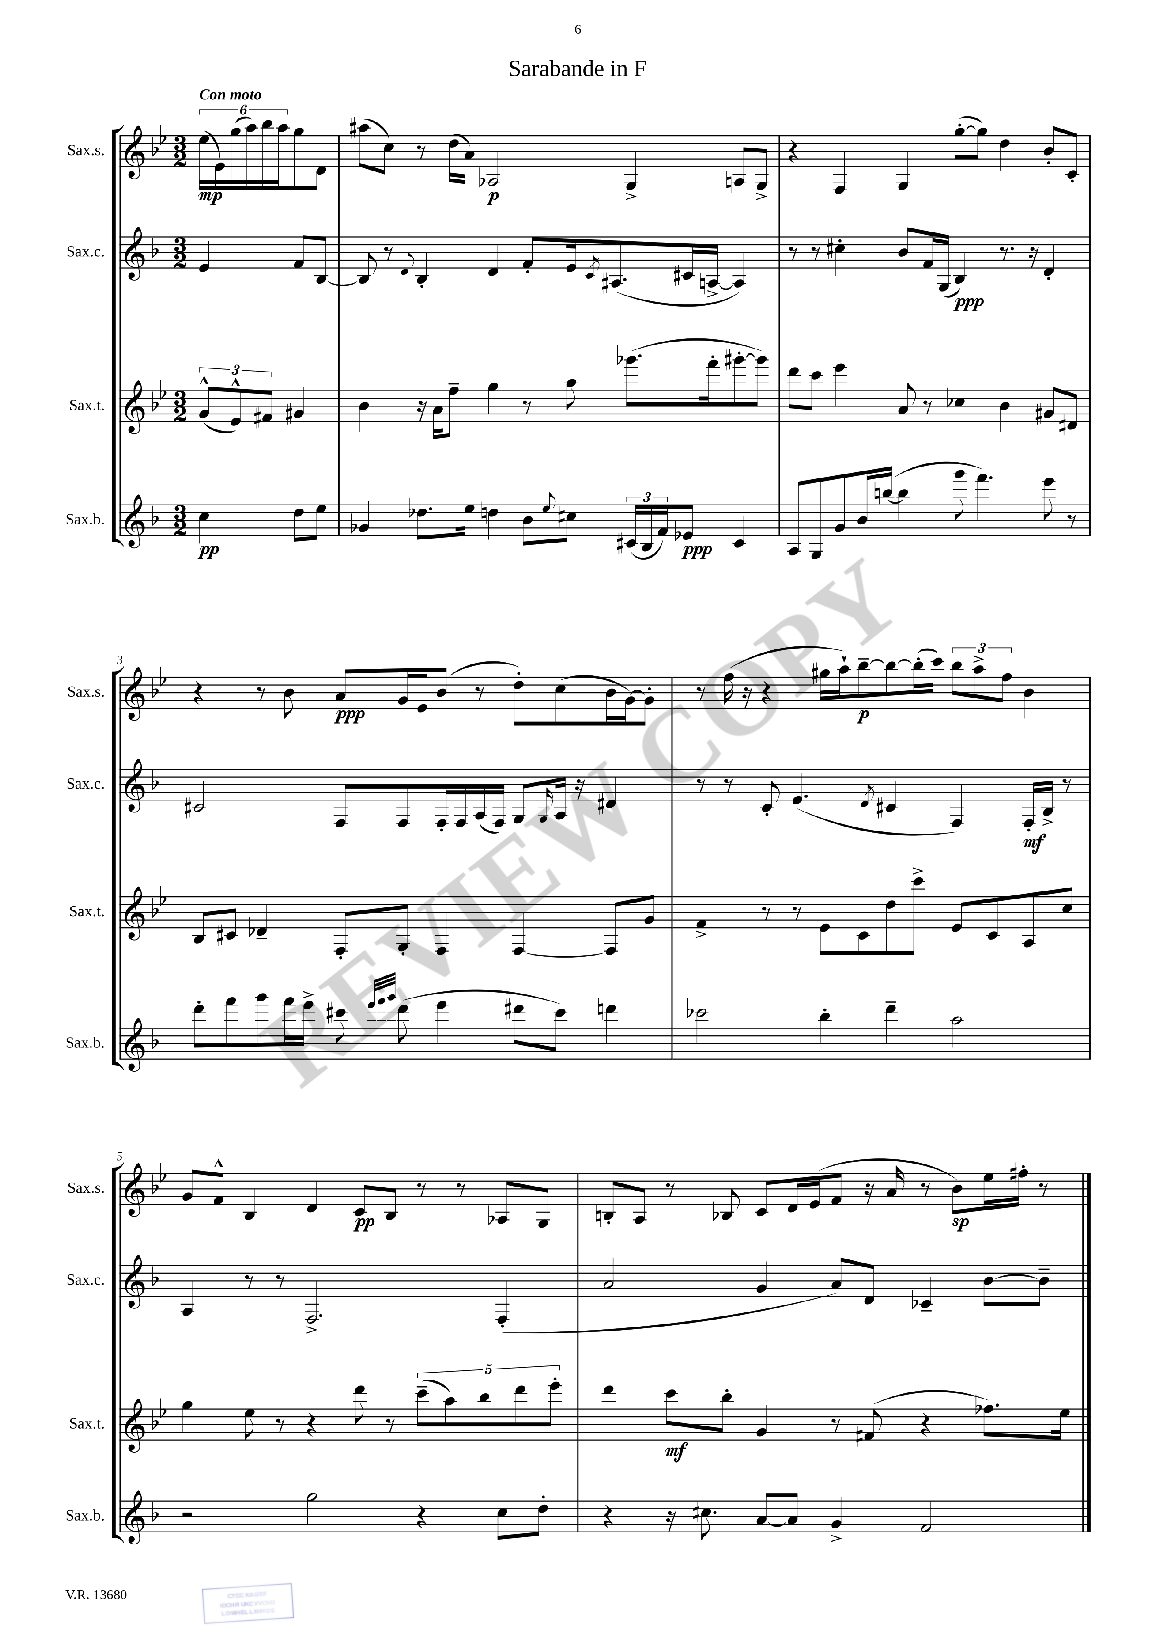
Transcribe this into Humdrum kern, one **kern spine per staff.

**kern	**dynam	**kern	**dynam	**kern	**dynam	**kern	**dynam
*part4	*part4	*part3	*part3	*part2	*part2	*part1	*part1
*staff4	*staff4	*staff3	*staff3	*staff2	*staff2	*staff1	*staff1
*I"Sax.b.	*	*I"Sax.t.	*	*I"Sax.c.	*	*I"Sax.s.	*
*I'Sax.b.	*	*I'Sax.t.	*	*I'Sax.c.	*	*I'Sax.s.	*
*clefG2	*	*clefG2	*	*clefG2	*	*clefG2	*
*k[b-]	*	*k[b-e-]	*	*k[b-]	*	*k[b-e-]	*
*M3/2	*	*M3/2	*	*M3/2	*	*M3/2	*
=	=	=	=	=	=	=	=
!	!	!	!	!	!	!LO:TX:a:B:t=Con moto	!
4cc\	pp	(12g^^/L	.	4e/	.	(24ee-\LL	mp
.	.	.	.	.	.	24e-\)	.
.	.	12e-^^/)	.	.	.	(24gg\	.
.	.	.	.	.	.	24aa\)	.
.	.	12f#X/J	.	.	.	24bb-\	.
.	.	.	.	.	.	24aa\J	.
8dd\L	.	4g#X/	.	8f/L	.	8gg\	.
8ee\J	.	.	.	[8B-/J	.	8d\J	.
=1	=1	=1	=1	=1	=1	=1	=1
4g-X/	.	4b-\	.	8B-/]	.	(8aa#X\L	.
.	.	.	.	8r	.	8cc\J)	.
.	.	.	.	8qqd/	.	.	.
8.dd-X\L	.	16r	.	4B-'/	.	8r	.
.	.	16a\KL	.	.	.	.	.
.	.	8ff~\J	.	.	.	(16dd\LL	.
16ee\Jk	.	.	.	.	.	16a\JJ)	.
4ddn\	.	4gg\	.	4d/	.	2A-X/	p
8b-\L	.	8r	.	8f'/L	.	.	.
8qqee/	.	.	.	.	.	.	.
8cc#X\J	.	8aa\	.	16e/k	.	.	.
.	.	.	.	8qc/	.	.	.
.	.	.	.	(8.A#X/	.	.	.
(24c#X/LL	.	(8.ggg-X\L	.	.	.	4G^/	.
24B-/	.	.	.	.	.	.	.
24f/J)	.	.	.	.	.	.	.
8e-X/J	ppp	.	.	16c#X/L	.	.	.
.	.	16fff'\k	.	[16An^/JJ	.	.	.
4c#/	.	[8ggg#X'\	.	4A/])	.	8An/L	.
.	.	8ggg#\J])	.	.	.	8G^/J	.
=2	=2	=2	=2	=2	=2	=2	=2
8A/L	.	8ddd\L	.	8r	.	4r	.
8G/	.	8ccc\J	.	8r	.	.	.
8g/	.	4eee-\	.	4cc#X'\	.	4F/	.
16b-/L	.	.	.	.	.	.	.
([16bbn/JJ	.	.	.	.	.	.	.
4bb\]	.	8a/	.	8b-/L	.	4G/	.
.	.	8r	.	16f/L	.	.	.
.	.	.	.	(16G/JJ	.	.	.
8ggg\	.	4cc-X\	.	4B-/)	ppp	([8gg'\L	.
4.fff\)	.	.	.	.	.	8gg\J])	.
.	.	4b-\	.	8.r	.	4dd\	.
.	.	.	.	16r	.	.	.
8eee\	.	8g#X/L	.	4d'/	.	8b-'/L	.
8r	.	8d#X/J	.	.	.	8c'/J	.
!!LO:LB:g=z
=3	=3	=3	=3	=3	=3	=3	=3
8ddd'\L	.	8B-/L	.	2c#X/	.	4r	.
8fff\	.	8c#X/J	.	.	.	.	.
8ggg\	.	4d-X~/	.	.	.	8r	.
16fff\L	.	.	.	.	.	8b-\	.
16eee^\JJ	.	.	.	.	.	.	.
8ccc#X\	.	8F'/L	.	8F/L	.	8a/L	ppp
32qqeee/LLL	.	.	.	.	.	.	.
32qqfff/	.	.	.	.	.	.	.
32qqggg/JJJ	.	.	.	.	.	.	.
(8ddd\	.	8G'/J	.	8F/	.	16g/L	.
.	.	.	.	.	.	16e-/J	.
4eee\	.	4F/	.	16F'/L	.	(8b-/J	.
.	.	.	.	16F/	.	.	.
.	.	.	.	(16A/	.	8r	.
.	.	.	.	16F/JJ)	.	.	.
8ddd#X\L	.	[4F/	.	8G/L	.	8dd'\L)	.
.	.	.	.	16qqG/	.	.	.
8ccc#\J)	.	.	.	16A/Jk	.	(8cc\	.
.	.	.	.	16r	.	.	.
4dddn\	.	8F/L]	.	4d#X/	.	16b-\L	.
.	.	.	.	.	.	[16g\J)	.
.	.	8g/J	.	.	.	8g'\J]	.
=4	=4	=4	=4	=4	=4	=4	=4
2ccc-X\	.	4f^/	.	8r	.	8r	.
.	.	.	.	8r	.	(16ff\	.
.	.	.	.	.	.	16r	.
.	.	8r	.	8c'/	.	4r	.
.	.	8r	.	(4.e/	.	.	.
4bb-'\	.	8e-\L	.	.	.	16gg#X\LL	.
.	.	.	.	.	.	16aa`\J)	.
.	.	8c\	.	.	.	[8bb-~\	p
.	.	.	.	8qd/	.	.	.
4ddd~\	.	8dd\	.	4c#X/	.	8bb-\_	.
.	.	8ccc^\J	.	.	.	(16bb-'\L]	.
.	.	.	.	.	.	16ccc\JJ)	.
2aa\	.	8e-/L	.	4F/)	.	12bb-\L	.
.	.	.	.	.	.	12aa^\	.
.	.	8c/	.	.	.	.	.
.	.	.	.	.	.	12ff\J	.
.	.	8A/	.	16F'/LL	mf	4b-\	.
.	.	.	.	16B-^/JJ	.	.	.
.	.	8cc/J	.	8r	.	.	.
!!LO:LB:g=z
=5	=5	=5	=5	=5	=5	=5	=5
2r	.	4gg\	.	4A/	.	8g/L	.
.	.	.	.	.	.	8f^^/J	.
.	.	8ee-\	.	8r	.	4B-/	.
.	.	8r	.	8r	.	.	.
2gg\	.	4r	.	2.F^/	.	4d/	.
.	.	8ddd\	.	.	.	8c/L	pp
.	.	8r	.	.	.	8B-/J	.
4r	.	(10ccc~\L	.	.	.	8r	.
.	.	10aa\)	.	.	.	.	.
.	.	.	.	.	.	8r	.
.	.	10bb-\	.	.	.	.	.
8cc\L	.	.	.	(4F'/	.	8A-X/L	.
.	.	10ddd\	.	.	.	.	.
8dd'\J	.	.	.	.	.	8G/J	.
.	.	10eee-'\J	.	.	.	.	.
=6	=6	=6	=6	=6	=6	=6	=6
4r	.	4ddd\	.	2a/	.	8Bn'/L	.
.	.	.	.	.	.	8A/J	.
16r	.	8ccc\L	mf	.	.	8r	.
8.cc#X\	.	.	.	.	.	.	.
.	.	8bb-'\J	.	.	.	8B-X/	.
[8a/L	.	4g/	.	4g/	.	8c/L	.
8a/J]	.	.	.	.	.	16d/L	.
.	.	.	.	.	.	(16e-/J	.
4g^/	.	8r	.	8a/L)	.	8f/J	.
.	.	(8f#X/	.	8d/J	.	16r	.
.	.	.	.	.	.	16a/	.
2f/	.	4r	.	4c-X~/	.	8r	.
.	.	.	.	.	.	8b-\L)	sp
.	.	8.ff-X\L)	.	[8b-\L	.	16ee-\L	.
.	.	.	.	.	.	16ff#X'\JJ	.
.	.	.	.	8b-~\J]	.	8r	.
.	.	16ee-\Jk	.	.	.	.	.
==	==	==	==	==	==	==	==
*-	*-	*-	*-	*-	*-	*-	*-
